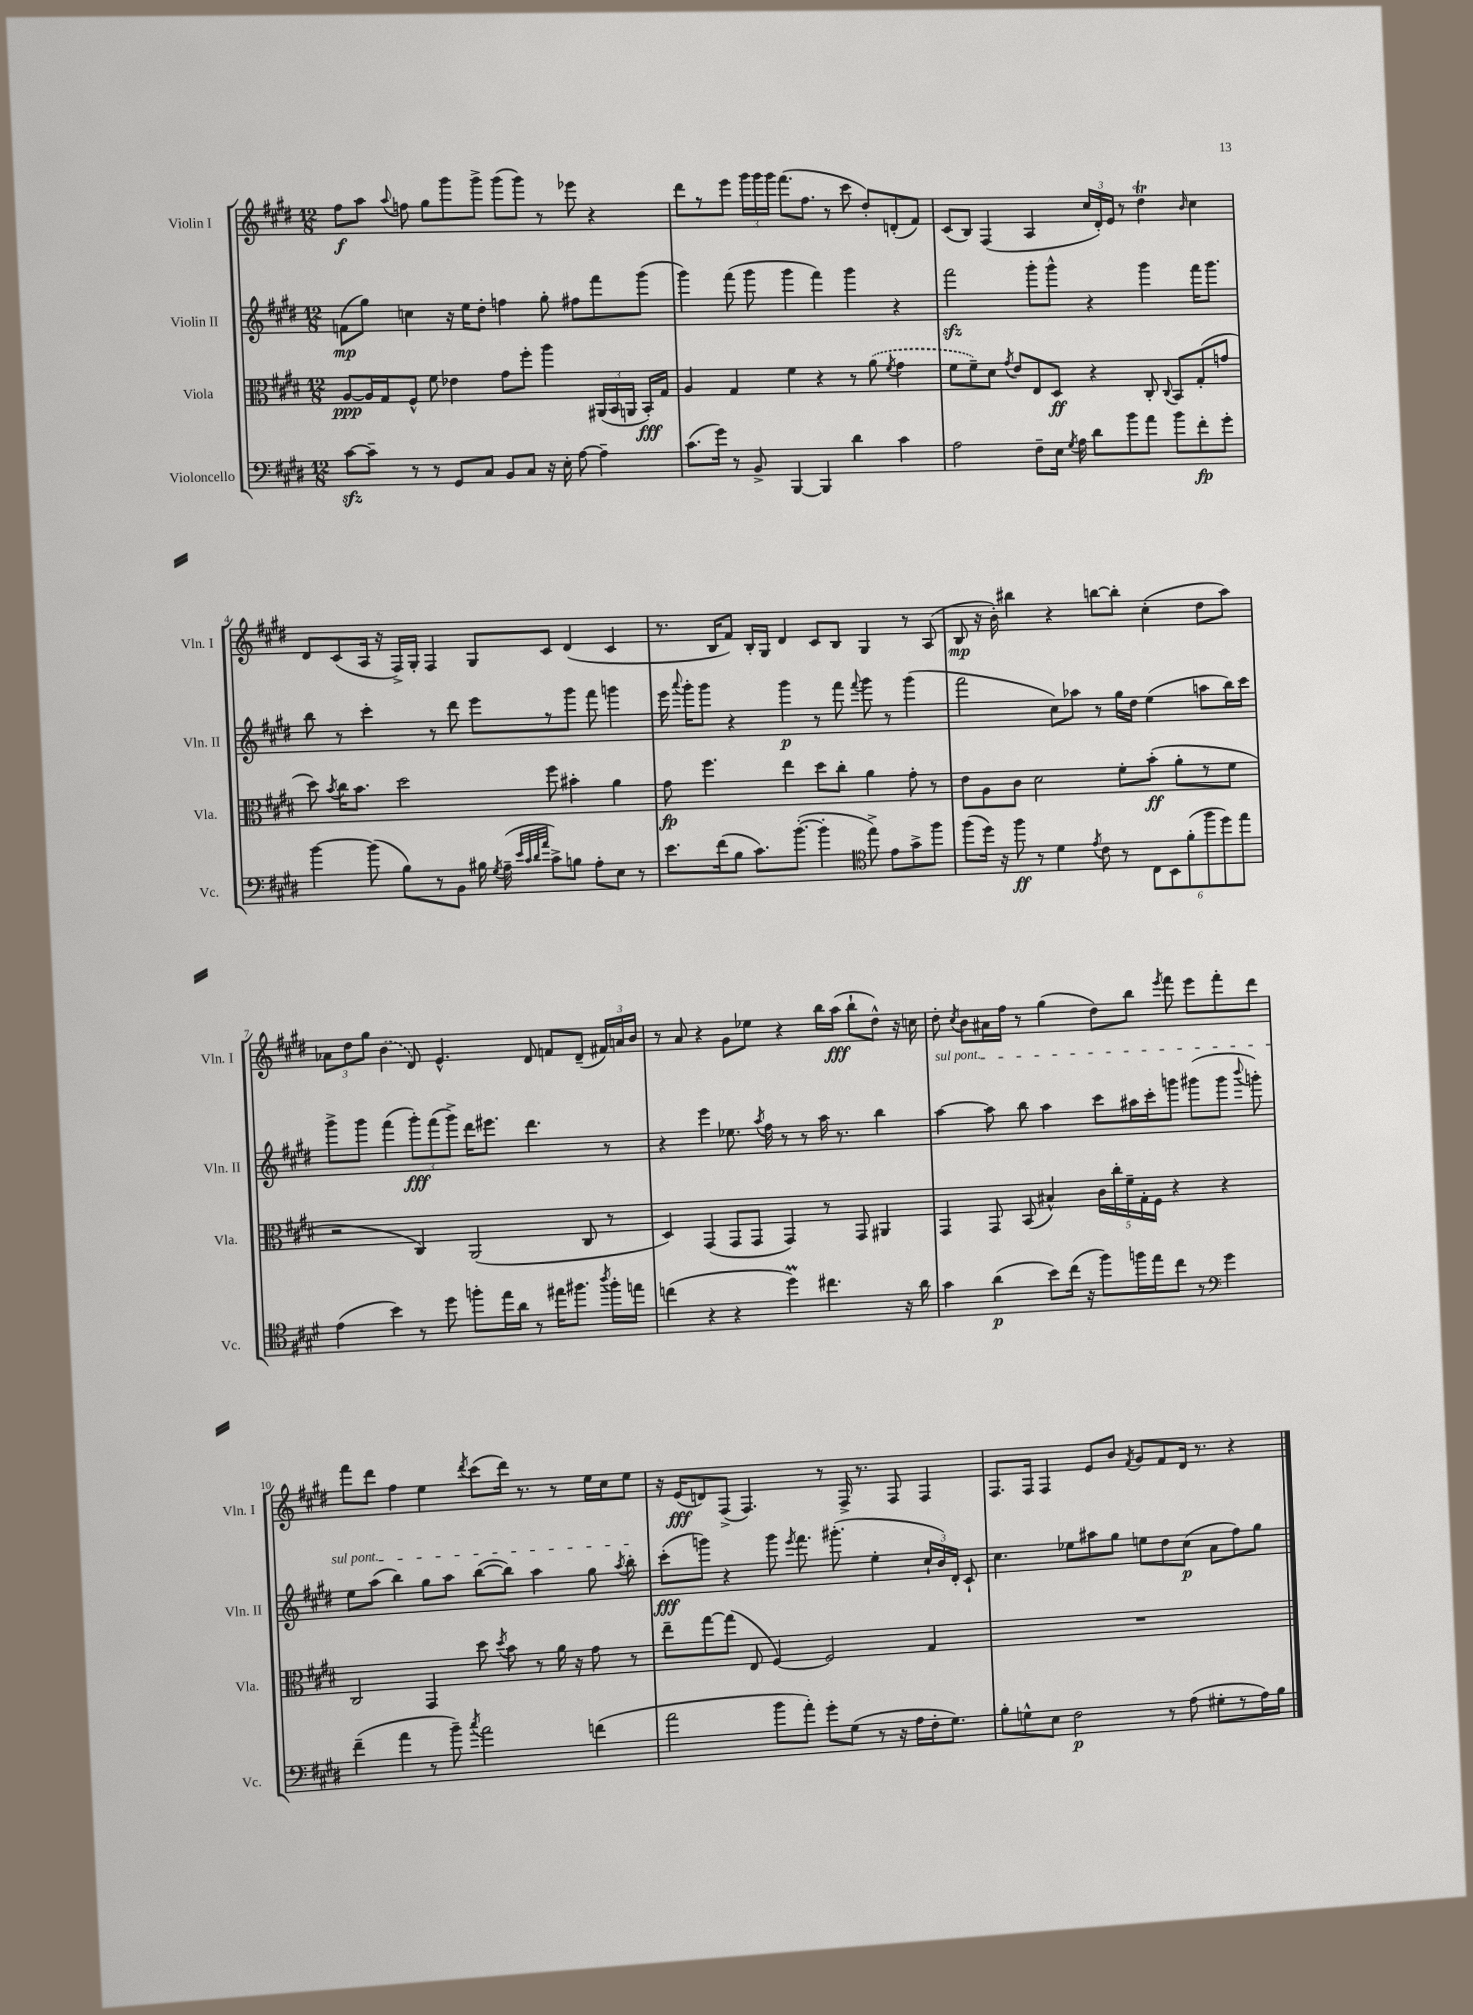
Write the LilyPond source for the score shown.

<<
\new StaffGroup <<
\new Staff = "s0" \with { instrumentName = "Violin I" shortInstrumentName = "Vln. I" } {
    \clef treble \key e \major \numericTimeSignature \time 12/8
    \autoBeamOff fis''8[\f a''8] \appoggiatura { a''8 } f''8 gis''8[ gis'''8 gis'''8]-> gis'''8[( gis'''8]) r8 ees'''8 r4 |
    dis'''8[ r8 e'''8] \tuplet 3/2 { gis'''16[ gis'''16 gis'''16] } fis'''8.[( fis''8.] r8 cis'''8 dis''8[-.) d'8-.( fis'8]) |
    cis'8[( b8]) fis4( a4 \tuplet 3/2 { cis''16[ dis'16-.) e'16] } r8 dis''4\trill \grace { b'16 } cis''4 |
    dis'8[ cis'8( a16] r16 fis16[->) gis16]-. fis4 gis8[ cis'8] dis'4( cis'4 |
    r8. b16[ fis'8]) b16[-. gis16] dis'4 cis'8[ b8] gis4 r8 a8( |
    b8\mp r16 b'16-.) bis''4 r4 b''8[~ b''8]-. cis''4-.( dis''8[ a''8]) |
    \tuplet 3/2 { aes'8[ dis''8 gis''8] } \once \slurDashed b'4( dis'8) e'4.-^ dis'8 f'8[ dis'8]--( \tuplet 3/2 { fis'16[) a'16 b'16] } |
    r8 a'8 r4 gis'8[ ees''8] r4 b''16[ a''16]\fff( b''8[-! dis''8]-^) r16 c''16 |
    dis''8-. \acciaccatura { cis''8 } b'8[ ais'16 fis''16] r8 gis''4( dis''8[) b''8] \acciaccatura { e'''8 } fis'''8 e'''8[ fis'''8-. dis'''8] |
    fis'''8[ dis'''8] fis''4 e''4 \acciaccatura { dis'''8 } cis'''8[( dis'''16]) r8. r8 e''16[ cis''16 e''8] |
    r16 e'16[\fff( d'8) fis8]->( fis4.) r8 fis16-> r8. fis8 fis4 |
    fis8.[ fis16] fis4 e'8[ b'8] \acciaccatura { fis'8 } gis'8[ fis'8 dis'16] r8. r4 \bar "|." |
}
\new Staff = "s1" \with { instrumentName = "Violin II" shortInstrumentName = "Vln. II" } {
    \clef treble \key e \major \numericTimeSignature \time 12/8
    \autoBeamOff f'8[\mp( gis''8]) c''4 r16 e''16[ dis''8]-. f''4 gis''8-. fis''8[ fis'''8 gis'''8]( |
    gis'''4) fis'''8( gis'''8 gis'''4 fis'''4) gis'''4 r4 |
    fis'''2\sfz gis'''8[-. gis'''8]-^ r4 gis'''4 fis'''16[ gis'''8.] |
    b''8 r8 cis'''4-. r8 dis'''8 e'''8[ r8 gis'''8] fis'''8 g'''4 |
    e'''16 \appoggiatura { a'''8 } gis'''16[-. gis'''8] r4 gis'''4\p r8 fis'''8 \appoggiatura { fis'''8 } gis'''8 r8 gis'''4( |
    fis'''2 cis''8[) aes''8] r8 gis''16[ dis''16] e''4( a''8[ b''16) cis'''16] |
    gis'''8[-> gis'''8] fis'''4( \tuplet 3/2 { gis'''8[-.\fff) fis'''8( gis'''8]->) } dis'''16[ eis'''8.] dis'''4. r8 |
    r4 e'''4 ees''8. \acciaccatura { a''8 } fis''16 r8 r8 a''16 r8. b''4 |
    \once \override TextSpanner.bound-details.left.text = \markup { \italic "sul pont." } a''4~\startTextSpan a''8 b''8 a''4 cis'''8[ ais''16 cis'''16-. g'''8] gis'''8[( gis'''8] \appoggiatura { b'''8 } g'''8-.) |
    e''8[ a''8]( b''4) gis''8[ a''8] b''8[~( b''8]) a''4 gis''8 \acciaccatura { a''8 } b''8-.\stopTextSpan |
    cis'''8[-.\fff( g'''8]) r4 g'''8 \acciaccatura { e'''8 } fis'''8. gis'''8.-.( e''4-. \tuplet 3/2 { cis''16[-! b'16) dis'16]-. } cis'8-! |
    cis''4. ees''8[ ais''8 gis''8] e''8[ dis''8 cis''8]\p( a'8[ fis''8) gis''8] \bar "|." |
}
\new Staff = "s2" \with { instrumentName = "Viola" shortInstrumentName = "Vla." } {
    \clef alto \key e \major \numericTimeSignature \time 12/8
    \autoBeamOff a8[~\ppp a16 gis16 fis8]-^ fis'8 ees'4 gis'8[ fis''8]-. a''4 \tuplet 3/2 { ais,16[( b,16 a,16] } b,16[-.\fff) gis16] |
    a4 gis4 fis'4 r4 r8 \once \slurDashed a'8( \acciaccatura { fis'8 } gis'4 |
    fis'8[ fis'8--) dis'8] \acciaccatura { gis'8 } e'8[ e8 dis8]\ff r4 cis8-. \appoggiatura { cis8 } b,8[ gis8-.( g'8] |
    dis''8) \acciaccatura { b'8 } cis''16[ b'8.] dis''2 fis''8 bis'4-. a'4 |
    gis'8\fp fis''4. e''4 dis''8[ cis''8]-. a'4 gis'8-. r8 |
    e'8[ a8 cis'8] dis'2 fis'8[-. b'8]-.\ff( a'8[-. r8 fis'8] |
    r2 cis4) a,2( cis8 r8 |
    dis4) gis,4( gis,8[ gis,8] gis,4) r8 gis,8 ais,4 |
    gis,4 gis,8 b,8( bis4-^) \tuplet 5/4 { cis'16[ cis''16-. fis'16-- gis16-. fis16] } r4 r4 |
    cis2 gis,4 dis''8 \acciaccatura { dis''8 } b'8 r8 a'16 r16 gis'8 r8 |
    e''8[-- gis''8~ gis''8]( e8 fis4~) fis2 gis4 |
    R1. \bar "|." |
}
\new Staff = "s3" \with { instrumentName = "Violoncello" shortInstrumentName = "Vc." } {
    \clef bass \key e \major \numericTimeSignature \time 12/8
    \autoBeamOff cis'8[~\sfz cis'8]-- r8 r8 gis,8[ cis8] b,8[ cis8] r16 e16-. a8~ a4-- |
    cis'8.[( gis'16]) r8 b,8-> b,,4~ b,,4 dis'4 cis'4 |
    a2 fis8[-- e16] \acciaccatura { gis8 } a16 dis'8[ b'8 a'8] b'8[ fis'8-.\fp gis'8]-. |
    b'4~ b'8( b8[) r8 b,8] bis16 \acciaccatura { gis8 } a16--( \grace { e'32[ cis'32 dis'32 a'32] } cis'8[->) b8] a8[-. e8] r8 |
    e'8.[ fis'16( b8] cis'8.[) b'8.]~-.( b'4-. \clef tenor e''8->) e'8[ gis'8-> fis''8] |
    fis''8[( dis''16]) r16 fis''8\ff r8 dis'4 \acciaccatura { e'8 } cis'8 r8 \tuplet 6/4 { cis8[ b,8 fis'8-.( fis''8 dis''8) e''8] } |
    e'4( b'4) r8 dis''8 f''8[-. e''16 a'16] r8 eis''16[ fis''8.] \acciaccatura { a''8 } fis''16[-. e''16] |
    c''4( r4 r4 dis''4\prall) cis''4. r16 a'16 |
    gis'4 a'4\p( b'8[) cis''16]( r16 fis''8[) f''16 e''16 cis''8] r8 \clef bass gis'4 |
    fis'4--( a'4 r8 b'8--) \acciaccatura { cis''8 } a'2 f'4( |
    a'2 b'8[ a'8]-.) gis'8[-. gis8]( r8 r16 a16[ fis16-. gis8.]) |
    b8[-. g8-^ e8] fis2\p r8 a8( gis8[-. r8 a16) b16] \bar "|." |
}
>>
>>
